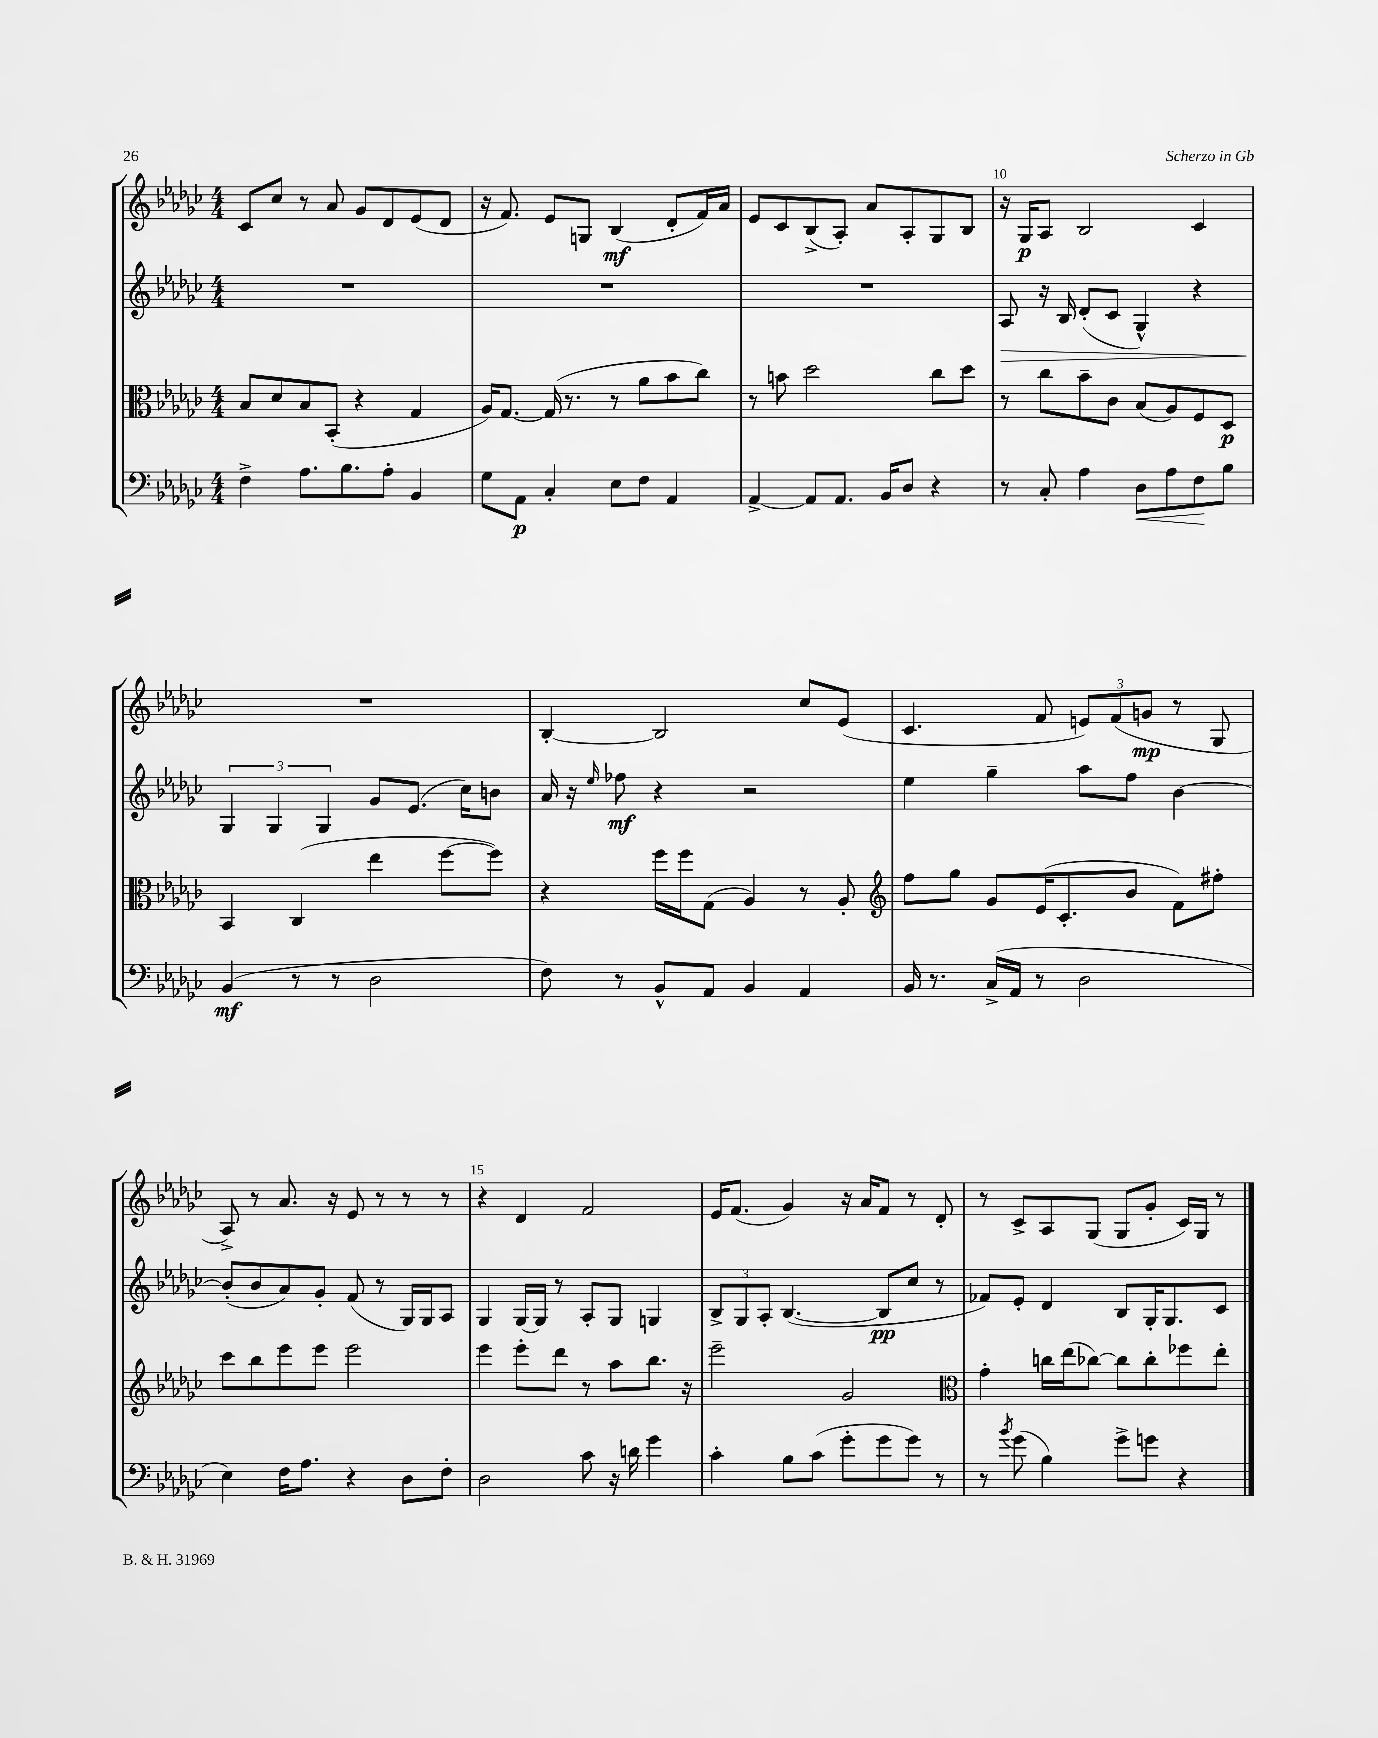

**kern	**dynam	**kern	**dynam	**kern	**dynam	**kern	**dynam
*part4	*part4	*part3	*part3	*part2	*part2	*part1	*part1
*staff4	*staff4	*staff3	*staff3	*staff2	*staff2	*staff1	*staff1
*clefF4	*	*clefC3	*	*clefG2	*	*clefG2	*
*k[b-e-a-d-g-c-]	*	*k[b-e-a-d-g-c-]	*	*k[b-e-a-d-g-c-]	*	*k[b-e-a-d-g-c-]	*
*M4/4	*	*M4/4	*	*M4/4	*	*M4/4	*
=7	=7	=7	=7	=7	=7	=7	=7
4F^\	.	8B-/L	.	1r	.	8c-/L	.
.	.	8d-/	.	.	.	8cc-/J	.
8.A-\L	.	8B-/	.	.	.	8r	.
.	.	(8BB-'/J	.	.	.	8a-/	.
8.B-\	.	.	.	.	.	.	.
.	.	4r	.	.	.	8g-/L	.
8A-'\J	.	.	.	.	.	8d-/	.
4BB-/	.	4G-/	.	.	.	(8e-/	.
.	.	.	.	.	.	8d-/J	.
=8	=8	=8	=8	=8	=8	=8	=8
8G-\L	.	16A-/KL)	.	1r	.	16r	.
.	.	[8.G-/J	.	.	.	8.f/)	.
8AA-\J	p	.	.	.	.	.	.
4C-'/	.	(16G-/]	.	.	.	8e-/L	.
.	.	8.r	.	.	.	.	.
.	.	.	.	.	.	8Gn/J	.
8E-\L	.	8r	.	.	.	(4B-/	mf
8F\J	.	8a-\L	.	.	.	.	.
4AA-/	.	8b-\	.	.	.	8d-'/L	.
.	.	8cc-\J)	.	.	.	16f/L)	.
.	.	.	.	.	.	16a-/JJ	.
=9	=9	=9	=9	=9	=9	=9	=9
[4AA-^/	.	8r	.	1r	.	8e-/L	.
.	.	8bn\	.	.	.	8c-/	.
8AA-/L]	.	2dd-\	.	.	.	(8B-^/	.
8.AA-/J	.	.	.	.	.	8A-'/J)	.
.	.	.	.	.	.	8a-/L	.
16BB-/KL	.	.	.	.	.	.	.
8D-/J	.	.	.	.	.	8A-'/	.
4r	.	8cc-\L	.	.	.	8G-/	.
.	.	8dd-\J	.	.	.	8B-/J	.
=10	=10	=10	=10	=10	=10	=10	=10
!	!	!	!	!	!LO:HP:b	!	!
8r	.	8r	.	8A-/	>	16r	.
.	.	.	.	.	.	16G-/KL	p
8C-'/	.	8cc-\L	.	16r	.	8A-/J	.
.	.	.	.	16B-/	.	.	.
4A-\	.	8b-~\	.	(8d-'/L	.	2B-/	.
.	.	8c-\J	.	8c-/J	.	.	.
!	!LO:HP:b	!	!	!	!	!	!
8D-\L	<	(8B-/L	.	4G-^^/)	.	.	.
8A-\	.	8A-/)	.	.	.	.	.
8F\	.	8F/	.	4r	.	4c-/	.
8B-\J	[	8D-/J	p	.	.	.	.
!!LO:LB:g=z
=11	=11	=11	=11	=11	=11	=11	=11
(4BB-/	mf	4BB-/	.	6G-/	.	1r	.
.	.	.	.	6G-/	]	.	.
8r	.	(4C-/	.	.	.	.	.
.	.	.	.	6G-/	.	.	.
8r	.	.	.	.	.	.	.
2D-\	.	4ee-\	.	8g-/L	.	.	.
.	.	.	.	(8.e-/J	.	.	.
.	.	[8ff\L	.	.	.	.	.
.	.	.	.	16cc-\KL)	.	.	.
.	.	8ff\J])	.	8bn\J	.	.	.
=12	=12	=12	=12	=12	=12	=12	=12
8F\)	.	4r	.	16a-/	.	[4B-'/	.
.	.	.	.	16r	.	.	.
.	.	.	.	16qqee-/	.	.	.
8r	.	.	.	8ff-X\	mf	.	.
8BB-^^/L	.	16ff\LL	.	4r	.	2B-/]	.
.	.	16ff\J	.	.	.	.	.
8AA-/J	.	(8G-\J	.	.	.	.	.
4BB-/	.	4A-/)	.	2r	.	.	.
4AA-/	.	8r	.	.	.	8cc-/L	.
.	.	8A-'/	.	.	.	(8e-/J	.
=13	=13	=13	=13	=13	=13	=13	=13
*	*	*clefG2	*	*	*	*	*
16BB-/	.	8ff\L	.	4ee-\	.	4.c-/	.
8.r	.	.	.	.	.	.	.
.	.	8gg-\J	.	.	.	.	.
(16C-^/LL	.	8g-/L	.	4gg-~\	.	.	.
16AA-/JJ	.	.	.	.	.	.	.
8r	.	(16e-/K	.	.	.	8f/	.
.	.	8.c-'/	.	.	.	.	.
2D-\	.	.	.	8aa-\L	.	12en/L)	.
.	.	.	.	.	.	(12f/	.
.	.	8b-/J	.	8ff\J	.	.	.
.	.	.	.	.	.	12gn/J	mp
.	.	8f\L)	.	[4b-\	.	8r	.
.	.	8ff#X'\J	.	.	.	8G-/	.
!!LO:LB:g=z
=14	=14	=14	=14	=14	=14	=14	=14
4E-\)	.	8ccc-\L	.	(8b-'/L]	.	8A-^/)	.
.	.	8bb-\	.	8b-/	.	8r	.
16F\KL	.	8eee-\	.	8a-/)	.	8.a-/	.
8.A-\J	.	.	.	.	.	.	.
.	.	8eee-\J	.	8g-'/J	.	.	.
.	.	.	.	.	.	16r	.
4r	.	2eee-\	.	(8f/	.	8e-/	.
.	.	.	.	8r	.	8r	.
8D-\L	.	.	.	16G-/LL)	.	8r	.
.	.	.	.	16G-/J	.	.	.
8F'\J	.	.	.	8A-/J	.	8r	.
=15	=15	=15	=15	=15	=15	=15	=15
2D-\	.	4eee-\	.	4G-/	.	4r	.
.	.	8eee-'\L	.	[16G-/LL	.	4d-/	.
.	.	.	.	16G-/JJ]	.	.	.
.	.	8ddd-\J	.	8r	.	.	.
8c-\	.	8r	.	8A-'/L	.	2f/	.
16r	.	8aa-\L	.	8G-/J	.	.	.
16dn\	.	.	.	.	.	.	.
4g-\	.	8.bb-\J	.	4Gn/	.	.	.
.	.	16r	.	.	.	.	.
=16	=16	=16	=16	=16	=16	=16	=16
4c-'\	.	2eee-~\	.	12B-^/L	.	16e-/KL	.
.	.	.	.	.	.	(8.f/J	.
.	.	.	.	12G-/	.	.	.
.	.	.	.	12A-'/J	.	.	.
8B-\L	.	.	.	([4.B-/	.	4g-/)	.
(8c-\J	.	.	.	.	.	.	.
8g-'\L	.	2g-/	.	.	.	16r	.
.	.	.	.	.	.	16a-/KL	.
8g-\	.	.	.	8B-/L]	pp	8f/J	.
8g-\J)	.	.	.	8cc-/J	.	8r	.
8r	.	.	.	8r	.	8d-'/	.
=17	=17	=17	=17	=17	=17	=17	=17
*	*	*clefC3	*	*	*	*	*
8r	.	4g-'\	.	8f-X/L)	.	8r	.
8qb-/	.	.	.	.	.	.	.
(8g-\	.	.	.	8e-'/J	.	8c-^/L	.
4B-\)	.	16ccn\LL	.	4d-/	.	8A-/	.
.	.	(16ee-\J	.	.	.	.	.
.	.	[8cc-X\J)	.	.	.	(8G-/J	.
8g-^\L	.	8cc-\L]	.	8B-/L	.	8G-/L	.
8gn\J	.	8cc-'\	.	16G-'/K	.	8g-'/J	.
.	.	.	.	8.G-/	.	.	.
4r	.	8ff-X\	.	.	.	16c-/LL)	.
.	.	.	.	.	.	16G-/JJ	.
.	.	8ee-'\J	.	8c-/J	.	8r	.
==	==	==	==	==	==	==	==
*-	*-	*-	*-	*-	*-	*-	*-
